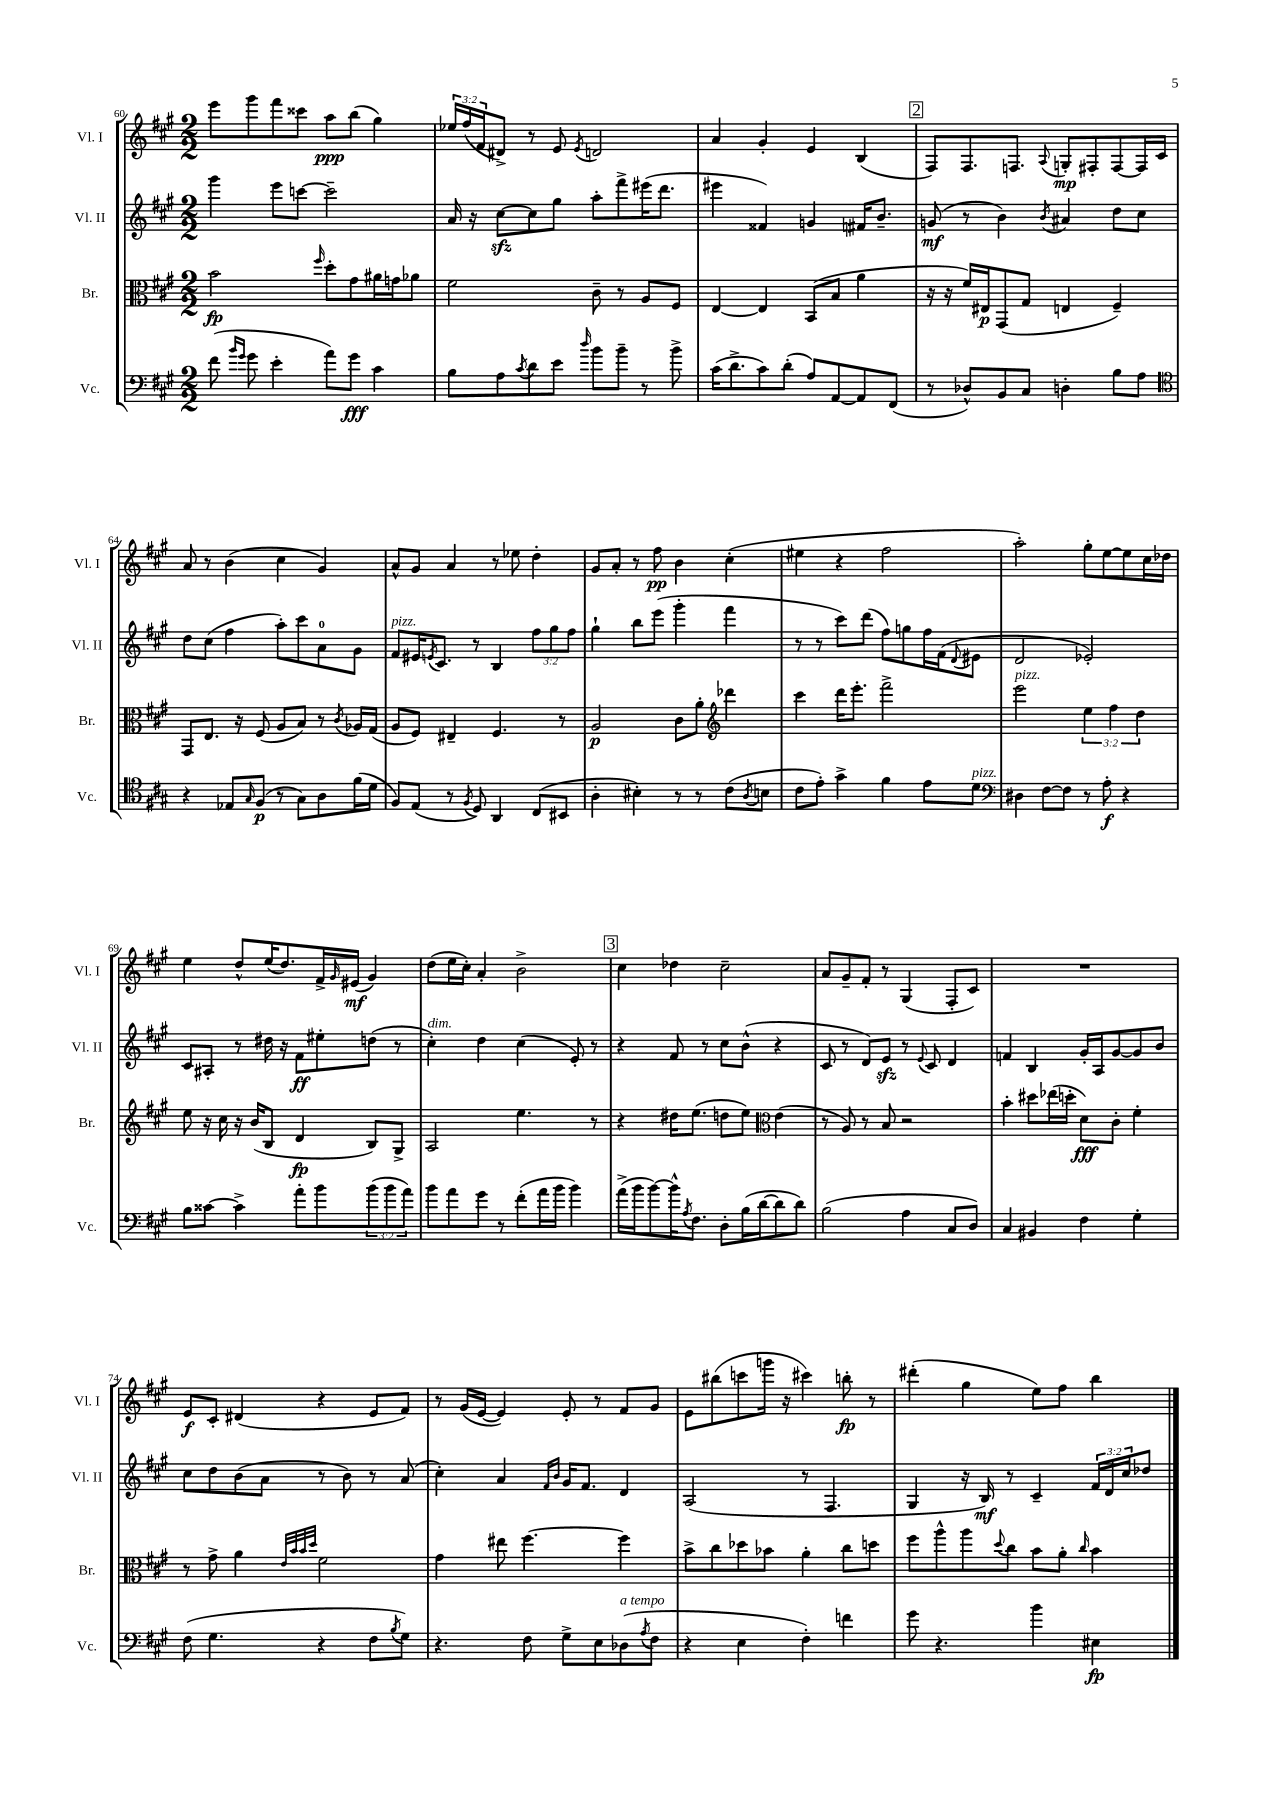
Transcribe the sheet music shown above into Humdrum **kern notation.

**kern	**dynam	**kern	**dynam	**kern	**dynam	**kern	**dynam
*part4	*part4	*part3	*part3	*part2	*part2	*part1	*part1
*staff4	*staff4	*staff3	*staff3	*staff2	*staff2	*staff1	*staff1
*I"Vc.	*	*I"Br.	*	*I"Vl. II	*	*I"Vl. I	*
*I'Vc.	*	*I'Br.	*	*I'Vl. II	*	*I'Vl. I	*
*clefF4	*	*clefC3	*	*clefG2	*	*clefG2	*
*k[f#c#g#]	*	*k[f#c#g#]	*	*k[f#c#g#]	*	*k[f#c#g#]	*
*M2/2	*	*M2/2	*	*M2/2	*	*M2/2	*
=60	=60	=60	=60	=60	=60	=60	=60
(8f#\	.	2b\	fp	4ggg#\	.	8eee\L	.
16qqb/LL	.	.	.	.	.	.	.
16qqg#/JJ	.	.	.	.	.	.	.
8g#\	.	.	.	.	.	8ggg#\	.
4e'\	.	.	.	8eee\L	.	8fff#\	.
.	.	.	.	[8cccn\J	.	8ccc##X\J	.
.	.	16qqff#/	.	.	.	.	.
8a\L)	.	8dd'\L	.	2ccc~\]	.	8aa\L	ppp
8g#\J	fff	8g#\	.	.	.	(8bb\J	.
4c#\	.	16a#X\L	.	.	.	4gg#\)	.
.	.	16gn\J	.	.	.	.	.
.	.	8a-X\J	.	.	.	.	.
=61	=61	=61	=61	=61	=61	=61	=61
8B\L	.	2f#\	.	16a/	.	24ee-X/LL	.
.	.	.	.	.	.	(24ff#/	.
.	.	.	.	16r	.	.	.
.	.	.	.	.	.	24f#/J	.
8A\	.	.	.	[8cc#zz\L	.	8d#X^/J)	.
8qc#/	.	.	.	.	.	.	.
8d\	.	.	.	8cc#\]	.	8r	.
8e\J	.	.	.	8gg#\J	.	8e/	.
16qqdd/	.	.	.	.	.	8qe/	.
8b\L	.	8c#~\	.	8aa'\L	.	2dn/	.
8b~\J	.	8r	.	8fff#^\	.	.	.
8r	.	8A/L	.	(16eee#X\K	.	.	.
.	.	.	.	8.ddd\J	.	.	.
8b^\	.	8F#/J	.	.	.	.	.
=62	=62	=62	=62	=62	=62	=62	=62
(16c#\KL	.	[4E/	.	4eee#X\	.	4a/	.
8.d^\	.	.	.	.	.	.	.
8c#\)	.	4E/]	.	4f##X/)	.	4g#'/	.
(8d'\J	.	.	.	.	.	.	.
8A/L)	.	(8BB/L	.	4gn/	.	4e/	.
[8AA/	.	8B/J	.	.	.	.	.
8AA/]	.	4a\	.	16f#X/KL	.	(4B/	.
.	.	.	.	8.b~/J	.	.	.
(8FF#/J	.	.	.	.	.	.	.
!!LO:REH:place=s1:t=2
=63	=63	=63	=63	=63	=63	=63	=63
8r	.	16r	.	(8gn/	mf	8F#/L)	.
.	.	16r	.	.	.	.	.
8D-X^^/L)	.	16f#/LL)	.	8r	.	8.F#/	.
.	.	16E#X/J	p	.	.	.	.
8BB/	.	(8GG#/	.	4b\)	.	.	.
.	.	.	.	.	.	8.Fn/J	.
8C#/J	.	8G#/J	.	.	.	.	.
.	.	.	.	8qb/	.	8qqA/	.
4Dn'\	.	4En/	.	4a#X/	.	8Gn'/L	mp
.	.	.	.	.	.	8F#X'/	.
8B\L	.	4F#~/)	.	8dd\L	.	[8F#/	.
8A\J	.	.	.	8cc#\J	.	16F#/L]	.
.	.	.	.	.	.	16c#/JJ	.
!!LO:LB:g=z
=64	=64	=64	=64	=64	=64	=64	=64
*clefC4	*	*	*	*	*	*	*
4r	.	8GG#/L	.	8dd\L	.	8a/	.
.	.	8.E/J	.	(8cc#\J	.	8r	.
8E-X/L	.	.	.	4ff#\	.	(4b\	.
.	.	16r	.	.	.	.	.
16qqG#/	.	.	.	.	.	.	.
(8F#/J	p	(8F#/	.	.	.	.	.
8r	.	8A/L	.	8aa'\L)	.	4cc#\	.
8G#\L)	.	8B/J)	.	8ccc#\	.	.	.
8A\	.	8r	.	8a\	.	4g#/)	.
.	.	8qc#/	.	.	.	.	.
(16f#\L	.	16A-X/LL	.	8g#\J	.	.	.
16d\JJ	.	(16G#/JJ	.	.	.	.	.
=65	=65	=65	=65	=65	=65	=65	=65
!	!	!	!	!LO:TX:a:i:t=pizz.	!	!	!
8F#/L)	.	8A/L	.	8f#/L	.	8a^^/L	.
(8E/J	.	8F#/J)	.	16e#X/K	.	8g#/J	.
.	.	.	.	8qen/	.	.	.
.	.	.	.	8.c#/J	.	.	.
8r	.	4E#X~/	.	.	.	4a/	.
8qF#/	.	.	.	.	.	.	.
8D/)	.	.	.	8r	.	.	.
4AA/	.	4.F#/	.	4B/	.	8r	.
.	.	.	.	.	.	8ee-X\	.
(8C#/L	.	.	.	12ff#\L	.	4dd'\	.
.	.	.	.	12gg#\	.	.	.
8BB#X/J	.	8r	.	.	.	.	.
.	.	.	.	12ff#\J	.	.	.
=66	=66	=66	=66	=66	=66	=66	=66
4A'\	.	2A/	p	4gg#`\	.	8g#/L	.
.	.	.	.	.	.	8a'/J	.
4B#X'\)	.	.	.	8bb\L	.	8r	.
.	.	.	.	(8eee\J	.	8ff#\	pp
8r	.	8c#\L	.	4ggg#'\	.	4b\	.
8r	.	8a'\J	.	.	.	.	.
*	*	*clefG2	*	*	*	*	*
(8c#\L	.	4ddd-X\	.	4fff#\	.	(4cc#'\	.
8qA/	.	.	.	.	.	.	.
8Bn\J	.	.	.	.	.	.	.
=67	=67	=67	=67	=67	=67	=67	=67
8c#\L	.	4ccc#\	.	8r	.	4ee#X\	.
8e'\J)	.	.	.	8r	.	.	.
4g#^\	.	16ddd\KL	.	8ccc#\L)	.	4r	.
.	.	8.eee'\J	.	.	.	.	.
.	.	.	.	(8ddd\J	.	.	.
4f#\	.	2fff#^\	.	8ff#\L)	.	2ff#\	.
.	.	.	.	8ggn\	.	.	.
8e\L	.	.	.	16ff#\L	.	.	.
.	.	.	.	(16f#\J	.	.	.
.	.	.	.	8qqd/	.	.	.
!LO:TX:a:i:t=pizz.	!	!	!	!	!	!	!
8d\J	.	.	.	8e#X\J	.	.	.
=68	=68	=68	=68	=68	=68	=68	=68
*clefF4	*	*	*	*	*	*	*
!	!	!LO:TX:a:i:t=pizz.	!	!	!	!	!
4D#X\	.	2eee\	.	2d/	.	2aa'\)	.
[8F#\L	.	.	.	.	.	.	.
8F#\J]	.	.	.	.	.	.	.
8r	.	6ee\	.	2e-X'/)	.	8gg#'\L	.
8A'\	f	.	.	.	.	[8ee\	.
.	.	6ff#\	.	.	.	.	.
4r	.	.	.	.	.	8ee\]	.
.	.	6dd\	.	.	.	.	.
.	.	.	.	.	.	16cc#\L	.
.	.	.	.	.	.	16dd-X\JJ	.
!!LO:LB:g=z
=69	=69	=69	=69	=69	=69	=69	=69
8B\L	.	8ee\	.	8c#/L	.	4ee\	.
[8c##X\J	.	16r	.	8A#X'/J	.	.	.
.	.	16cc#\	.	.	.	.	.
4c##^\]	.	16r	.	8r	.	8dd^^/L	.
.	.	(16b/KL	.	.	.	.	.
.	.	8B/J	.	16dd#X\	.	(16ee/K	.
.	.	.	.	16r	.	8.dd/)	.
8a'\L	.	4d/	fp	8f#\L	ff	.	.
8b\	.	.	.	8ee#X'\	.	16f#^/L	.
.	.	.	.	.	.	16qqg#/	.
.	.	.	.	.	.	(16e#X/JJ	mf
(12b\	.	8B/L)	.	(8ddn\J	.	4g#/)	.
12b\	.	.	.	.	.	.	.
.	.	8G#^/J	.	8r	.	.	.
12a\J)	.	.	.	.	.	.	.
=70	=70	=70	=70	=70	=70	=70	=70
!	!	!	!	!LO:TX:a:i:t=dim.	!	!	!
8b\L	.	2A/	.	4cc#'\)	.	(8dd\L	.
8a\	.	.	.	.	.	16ee\L	.
.	.	.	.	.	.	16cc#'\JJ)	.
8g#\J	.	.	.	4dd\	.	4a'/	.
8r	.	.	.	.	.	.	.
(8f#'\L	.	4.ee\	.	(4cc#\	.	2b^\	.
16a\L	.	.	.	.	.	.	.
16b\JJ	.	.	.	.	.	.	.
4b\)	.	.	.	8e'/)	.	.	.
.	.	8r	.	8r	.	.	.
!!LO:REH:place=s1:t=3
=71	=71	=71	=71	=71	=71	=71	=71
(16a^\LL	.	4r	.	4r	.	4cc#\	.
16b\J	.	.	.	.	.	.	.
[8b\)	.	.	.	.	.	.	.
16b^^\K]	.	16dd#X\KL	.	8f#/	.	4dd-X\	.
8qA/	.	.	.	.	.	.	.
8.F#\J	.	(8.ee\J	.	.	.	.	.
.	.	.	.	8r	.	.	.
8D'\L	.	8ddn\L	.	8cc#\L	.	2cc#~\	.
(16B\L	.	8ee\J)	.	(8b^^\J	.	.	.
[16d\J	.	.	.	.	.	.	.
*	*	*clefC3	*	*	*	*	*
8d\]	.	(4e\	.	4r	.	.	.
8d\J)	.	.	.	.	.	.	.
=72	=72	=72	=72	=72	=72	=72	=72
(2B\	.	8r	.	8c#/	.	8a/L	.
.	.	8A/)	.	8r	.	8g#~/	.
.	.	8r	.	8d/L)	.	8f#'/J	.
.	.	8B/	.	8ezz/J	.	8r	.
4A\	.	2r	.	8r	.	(4G#/	.
.	.	.	.	8qqe/	.	.	.
.	.	.	.	8c#/	.	.	.
8C#/L	.	.	.	4d/	.	8F#'/L	.
8D/J)	.	.	.	.	.	8c#/J)	.
=73	=73	=73	=73	=73	=73	=73	=73
4C#/	.	4b'\	.	4fn/	.	1r	.
4BB#X/	.	8dd#X\L	.	4B/	.	.	.
.	.	(16ee-X\L	.	.	.	.	.
.	.	16ddn'\JJ	.	.	.	.	.
4F#\	.	8d\L)	fff	16g#'/LL	.	.	.
.	.	.	.	16A/J	.	.	.
.	.	8c#'\J	.	[8g#/	.	.	.
4G#'\	.	4f#'\	.	8g#/]	.	.	.
.	.	.	.	8b/J	.	.	.
!!LO:LB:g=z
=74	=74	=74	=74	=74	=74	=74	=74
(8F#\	.	8r	.	8cc#\L	.	8e/L	f
4.G#\	.	8g#^\	.	8dd\	.	8c#'/J	.
.	.	4a\	.	(8b\	.	(4d#X/	.
.	.	.	.	8a\J	.	.	.
.	.	32qqe/LLL	.	.	.	.	.
.	.	32qqb/	.	.	.	.	.
.	.	32qqb/	.	.	.	.	.
.	.	32qqdd/JJJ	.	.	.	.	.
4r	.	2f#\	.	8r	.	4r	.
.	.	.	.	8b\)	.	.	.
8F#\L	.	.	.	8r	.	8e/L	.
8qB/	.	.	.	.	.	.	.
8G#\J)	.	.	.	(8a/	.	8f#/J)	.
=75	=75	=75	=75	=75	=75	=75	=75
4.r	.	4g#\	.	4cc#'\)	.	8r	.
.	.	.	.	.	.	(16g#/LL	.
.	.	.	.	.	.	[16e/JJ	.
.	.	8ee#X\	.	4a/	.	4e/])	.
8F#\	.	[4.ff#\	.	.	.	.	.
.	.	.	.	16qqf#/LL	.	.	.
.	.	.	.	16qqb/JJ	.	.	.
8G#^\L	.	.	.	16g#/KL	.	8e'/	.
.	.	.	.	8.f#/J	.	.	.
8E\	.	.	.	.	.	8r	.
!LO:TX:a:i:t=a tempo	!	!	!	!	!	!	!
(8D-X\	.	4ff#\]	.	4d/	.	8f#/L	.
8qA/	.	.	.	.	.	.	.
8F#\J	.	.	.	.	.	8g#/J	.
=76	=76	=76	=76	=76	=76	=76	=76
4r	.	8b^\L	.	(2A/	.	8e\L	.
.	.	8cc#\	.	.	.	(8bb#X\	.
4E\	.	8dd-X\	.	.	.	8cccn\	.
.	.	8b-X\J	.	.	.	16gggn\Jk	.
.	.	.	.	.	.	16r	.
4F#'\)	.	4a'\	.	8r	.	4ccc#X\)	.
.	.	.	.	4.F#/	.	.	.
4fn\	.	8cc#\L	.	.	.	8bbn'\	fp
.	.	8ddn\J	.	.	.	8r	.
=77	=77	=77	=77	=77	=77	=77	=77
8g#\	.	8ff#\L	.	4G#/	.	(4ddd#X'\	.
4.r	.	8aa^^\	.	.	.	.	.
.	.	8aa\	.	16r	.	4gg#\	.
.	.	.	.	16B/)	mf	.	.
.	.	8qqdd/	.	.	.	.	.
.	.	8cc#\J	.	8r	.	.	.
4b\	.	8b\L	.	4c#~/	.	8ee\L)	.
.	.	8a'\J	.	.	.	8ff#\J	.
.	.	16qqcc#/	.	.	.	.	.
4E#X\	fp	4b\	.	24f#/LL	.	4bb\	.
.	.	.	.	24d/	.	.	.
.	.	.	.	24cc#/J	.	.	.
.	.	.	.	8dd-X/J	.	.	.
==	==	==	==	==	==	==	==
*-	*-	*-	*-	*-	*-	*-	*-
